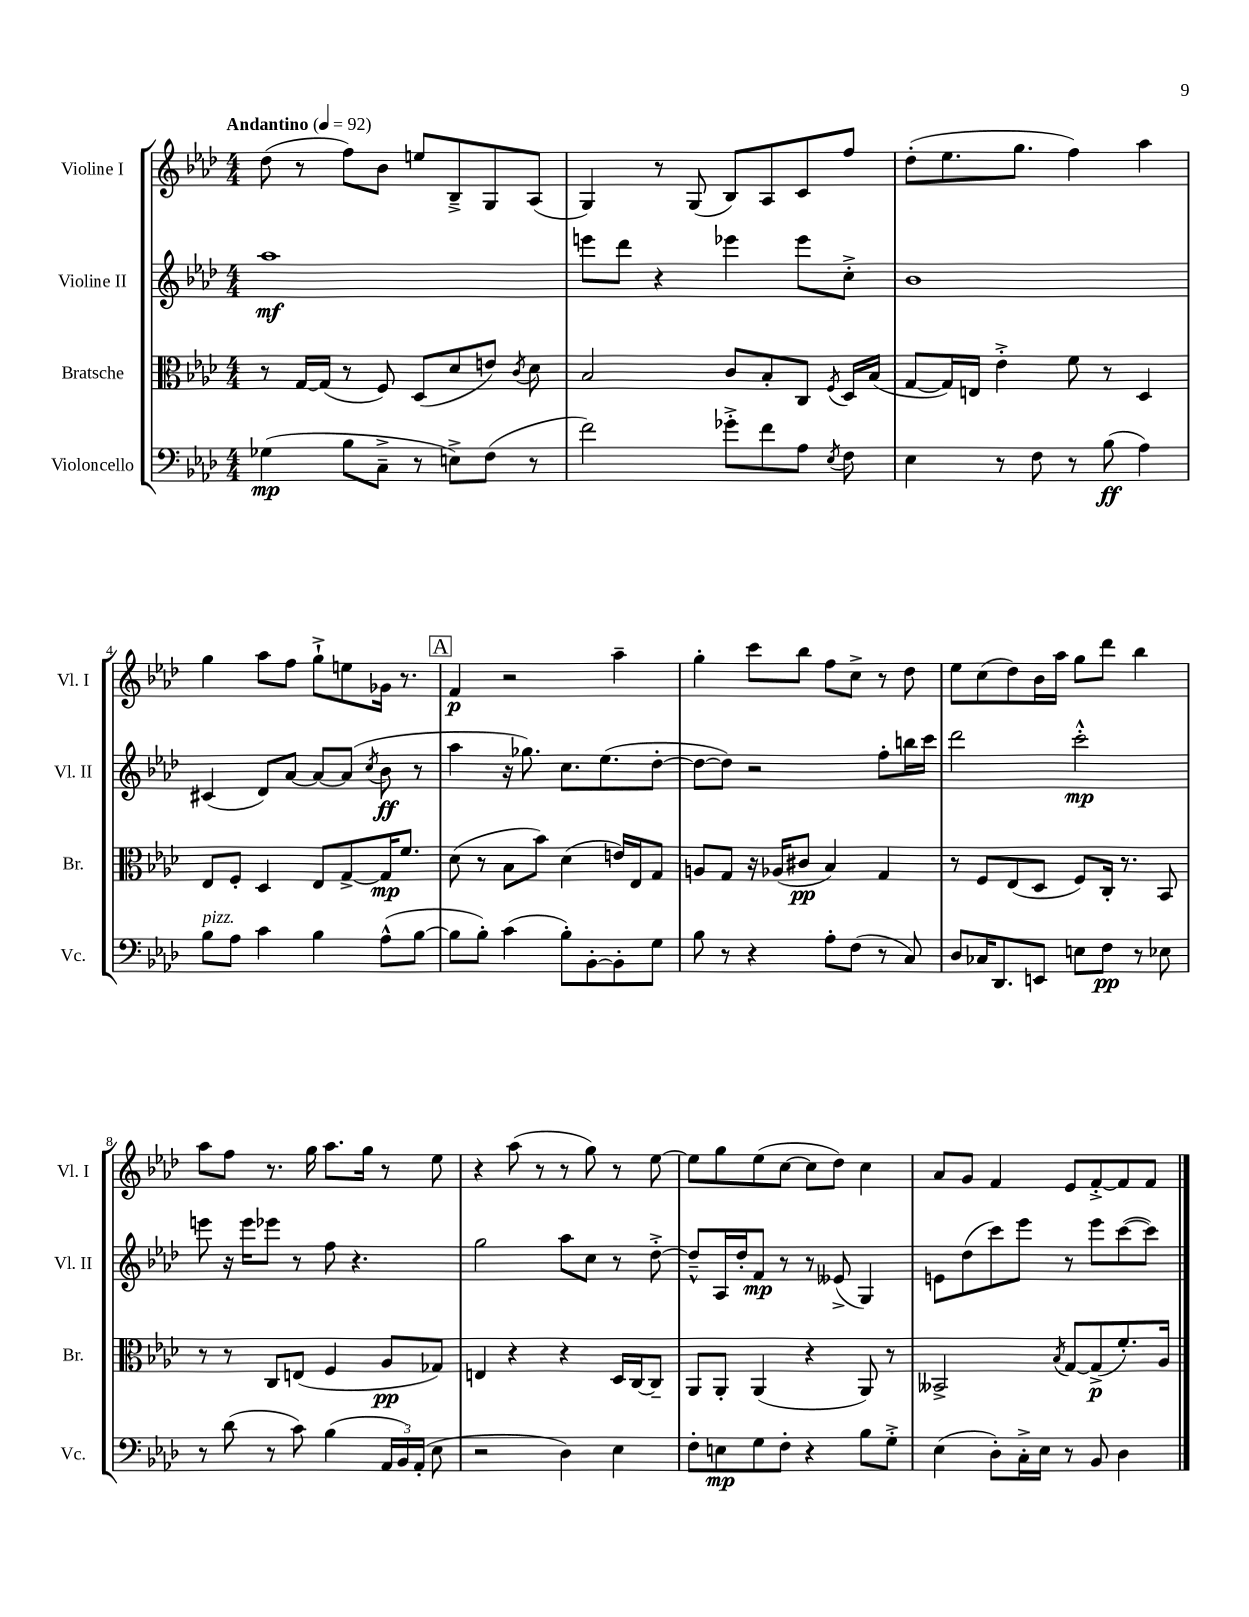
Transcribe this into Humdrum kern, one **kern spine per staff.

**kern	**kern	**kern	**kern
*staff4	*staff3	*staff2	*staff1
*clefF4	*clefC3	*clefG2	*clefG2
*k[b-e-a-d-]	*k[b-e-a-d-]	*k[b-e-a-d-]	*k[b-e-a-d-]
*M4/4	*M4/4	*M4/4	*M4/4
*MM92	*MM92	*MM92	*MM92
(4G-	8r	1aa-	(8dd-
.	[16G	.	8r
.	(16G]	.	.
8B-	8r	.	8ff)
8C~^	8F)	.	8b-
8r	(8D-	.	8ee
8E^)	8d-	.	8B-~^
(8F	8e)	.	8G
.	8qc	.	.
8r	8d-	.	(8A-
=	=	=	=
2f)	2B-	8eee	4G)
.	.	8ddd-	.
.	.	4r	8r
.	.	.	(8G
8g-'^	8c	4eee-	8B-)
8f	8B-'	.	8A-
8A-	8C	8eee-	8c
8qE-	8qF	.	.
8F	16D-	8cc'^	8ff
.	(16B-	.	.
=	=	=	=
4E-	[8G	1b-	(8dd-'
.	16G])	.	8.ee-
.	16E	.	.
8r	4e-'^	.	.
.	.	.	8.gg
8F	.	.	.
8r	8f	.	4ff)
(8B-	8r	.	.
4A-)	4D-	.	4aa-
=	=	=	=
8B-	8E-	(4c#	4gg
8A-	8F'	.	.
4c	4D-	8d-)	8aa-
.	.	[8a-	8ff
4B-	8E-	8a-_	8gg`^
.	[8G^	(8a-]	8ee
.	.	8qcc	.
(8A-^^	16G]	8b-	16g-
.	8.f	.	8.r
[8B-	.	8r	.
=	=	=	=
8B-]	(8d-	4aa-	4f
8B-')	8r	.	.
(4c	8B-	16r	2r
.	.	8.gg-)	.
.	8b-)	.	.
8B-')	(4d-	8.cc	.
[8BB-'	.	.	.
.	.	(8.ee-	.
8BB-']	16e)	.	4aa-~
.	16E-	.	.
8G	8G	[8dd-'	.
=	=	=	=
8B-	8A	8dd-_	4gg'
8r	8G	8dd-])	.
4r	16r	2r	8ccc
.	(16A-	.	.
.	8c#	.	8bb-
8A-'	4B-)	.	8ff
(8F	.	.	8cc^
8r	4G	8ff'	8r
8C)	.	16bb	8dd-
.	.	16ccc	.
=	=	=	=
8D-	8r	2ddd-	8ee-
16C-	8F	.	(8cc
8.DD-	.	.	.
.	(8E-	.	8dd-)
8EE	8D-	.	16b-
.	.	.	16aa-
8E	8F)	2ccc'^^	8gg
8F	16C'	.	8ddd-
.	8.r	.	.
8r	.	.	4bb-
8E-	8BB-	.	.
=	=	=	=
8r	8r	8eee	8aa-
(8d-	8r	16r	8ff
.	.	16eee	.
8r	8C	8eee-	8.r
8c)	(8E	8r	.
.	.	.	16gg
(4B-	4F	8ff	8.aa-
.	.	4.r	.
.	.	.	16gg
24AA-	8A-	.	8r
24BB-)	.	.	.
(24AA-'	.	.	.
8E-	8G-)	.	8ee-
=	=	=	=
2r	4E	2gg	4r
.	4r	.	(8aa-
.	.	.	8r
4D-)	4r	8aa-	8r
.	.	8cc	8gg)
4E-	16D-	8r	8r
.	[16C	.	.
.	8C~]	[8dd-'^	[8ee-
=	=	=	=
8F'	8AA-	8dd-~^^]	8ee-]
8E	8AA-'	16A-	8gg
.	.	16dd-'	.
8G	(4AA-	8f	(8ee-
8F'	.	8r	[8cc
4r	4r	8r	8cc]
.	.	(8e--^	8dd-)
8B-	8AA-)	4G)	4cc
8G'^	8r	.	.
=	=	=	=
(4E-	2BB--^	8e	8a-
.	.	(8dd-	8g
8D-')	.	8ccc)	4f
16C'^	.	8eee-	.
16E-	.	.	.
.	8qB-	.	.
8r	[8G	8r	8e-
8BB-	(8G^]	8eee-	[8f'^
4D-	8.f')	([8ccc	8f]
.	.	8ccc])	8f
.	16A-	.	.
==	==	==	==
*-	*-	*-	*-
